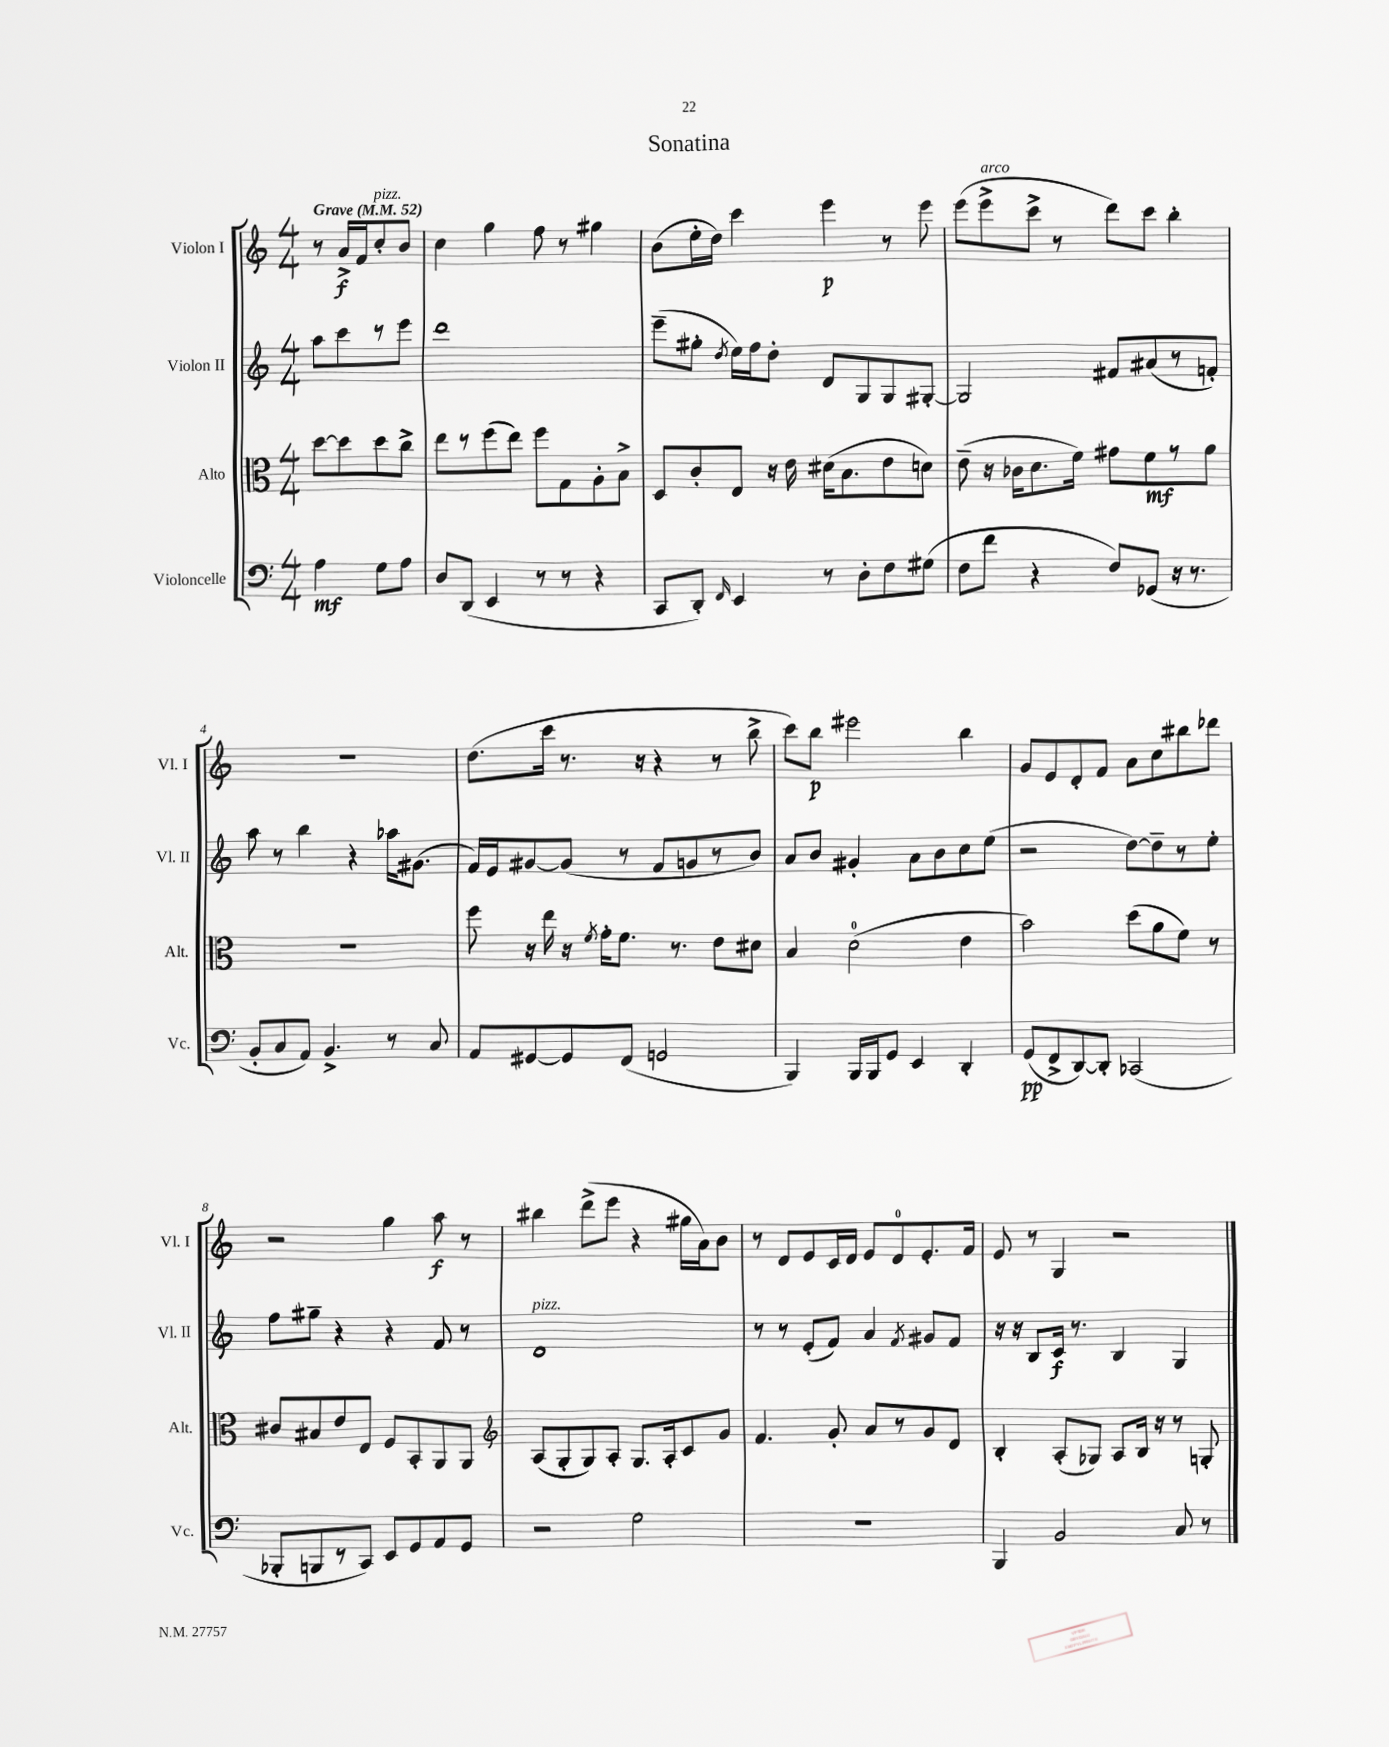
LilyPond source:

\header { title = "Sonatina" }
<<
\new StaffGroup <<
\new Staff = "s0" \with { instrumentName = "Violon I" shortInstrumentName = "Vl. I" } {
    \clef treble \key c \major \numericTimeSignature \time 4/4 \partial 2 \tempo "Grave" 4 = 52
    \autoBeamOff r8 a'16[->\f f'16 c''8-.^\markup { \italic "pizz." } b'8] |
    c''4 g''4 f''8 r8 gis''4 |
    b'8[( e''16-. d''16]) c'''4 e'''4\p r8 e'''8 |
    e'''8[( e'''8->^\markup { \italic "arco" } c'''8]-> r8 d'''8[) c'''8] b''4-. |
    R1 |
    d''8.[( c'''16] r8. r16 r4 r8 b''8-> |
    c'''8[) b''8]\p eis'''2 b''4 |
    g'8[ e'8 d'8-. f'8] a'8[ c''8 bis''8 des'''8] |
    r2 g''4 a''8\f r8 |
    bis''4 d'''8[->( e'''8] r4 gis''16[ a'16) b'8] |
    r8 d'8[ e'8 c'16 d'16] e'8[ d'8-0 e'8.-. f'16] |
    e'8 r8 g4 r2 \bar "|." |
}
\new Staff = "s1" \with { instrumentName = "Violon II" shortInstrumentName = "Vl. II" } {
    \clef treble \key c \major \numericTimeSignature \time 4/4 \partial 2
    \autoBeamOff a''8[ c'''8 r8 e'''8] |
    d'''1 |
    e'''8[--( gis''8]-. \acciaccatura { d''8 } e''16[) f''16 d''8]-. d'8[ g8 g8 gis8]~-. |
    gis2 fis'8[ ais'8( r8 f'8]-.) |
    a''8 r8 b''4 r4 aes''16[ gis'8.]( |
    f'16[) e'16 gis'8~ gis'8]( r8 f'8[ g'8 r8 b'8]) |
    a'8[ b'8] gis'4-. a'8[ b'8 c''8 e''8]( |
    r2 d''8[~) d''8-- r8 e''8]-. |
    f''8[ gis''8]-- r4 r4 f'8 r8 |
    d'1^\markup { \italic "pizz." } |
    r8 r8 e'8[-.( f'8]) a'4 \acciaccatura { f'8 } gis'8[ f'8] |
    r16 r16 b8[ c'16]\f r8. b4 g4 \bar "|." |
}
\new Staff = "s2" \with { instrumentName = "Alto" shortInstrumentName = "Alt." } {
    \clef alto \key c \major \numericTimeSignature \time 4/4 \partial 2
    \autoBeamOff d''8[~ d''8 d''8 c''8]-> |
    e''8[ r8 f''8( e''8]) f''8[ g8 a8-. b8]-> |
    d8[ c'8-. e8] r16 e'16 dis'16[( b8. e'8 d'8]) |
    e'8--( r16 ces'16[ d'8. f'16]) gis'8[ f'8\mf r8 a'8] |
    R1 |
    f''8 r16 e''16 r16 \acciaccatura { f'8 } g'16[-. f'8.] r8. e'8[ dis'8] |
    b4 d'2-0( e'4 |
    b'2) d''8[( a'8 f'8]) r8 |
    cis'8[ bis8 e'8 e8] f8[ b,8-. a,8 a,8] |
    \clef treble a8[( g8-. g8) a8]-. g8.[ a16-. c'8 g'8] |
    f'4. g'8-. a'8[ r8 g'8 d'8] |
    b4-. a8[-.( ges8]) a8[ b16] r16 r8 g8-. \bar "|." |
}
\new Staff = "s3" \with { instrumentName = "Violoncelle" shortInstrumentName = "Vc." } {
    \clef bass \key c \major \numericTimeSignature \time 4/4 \partial 2
    \autoBeamOff a4\mf g8[ a8] |
    d8[ d,8]( e,4 r8 r8 r4 |
    c,8[ d,8]-.) \grace { f,16 } e,4 r8 d8[-. f8 gis8]( |
    f8[ f'8] r4 f8[) ges,8]( r16 r8. |
    b,8[-. c8 a,8]) b,4.-> r8 c8 |
    a,8[ gis,8~ gis,8 f,8]( g,2 |
    b,,4) b,,16[ b,,16 g,8] e,4 d,4-. |
    g,8[\pp( f,8-> d,8~) d,8]-. ces,2( |
    bes,,8[-. b,,8 r8 c,8]) e,8[ g,8 a,8 g,8] |
    r2 g2 |
    R1 |
    b,,4 b,2 c8 r8 \bar "|." |
}
>>
>>
